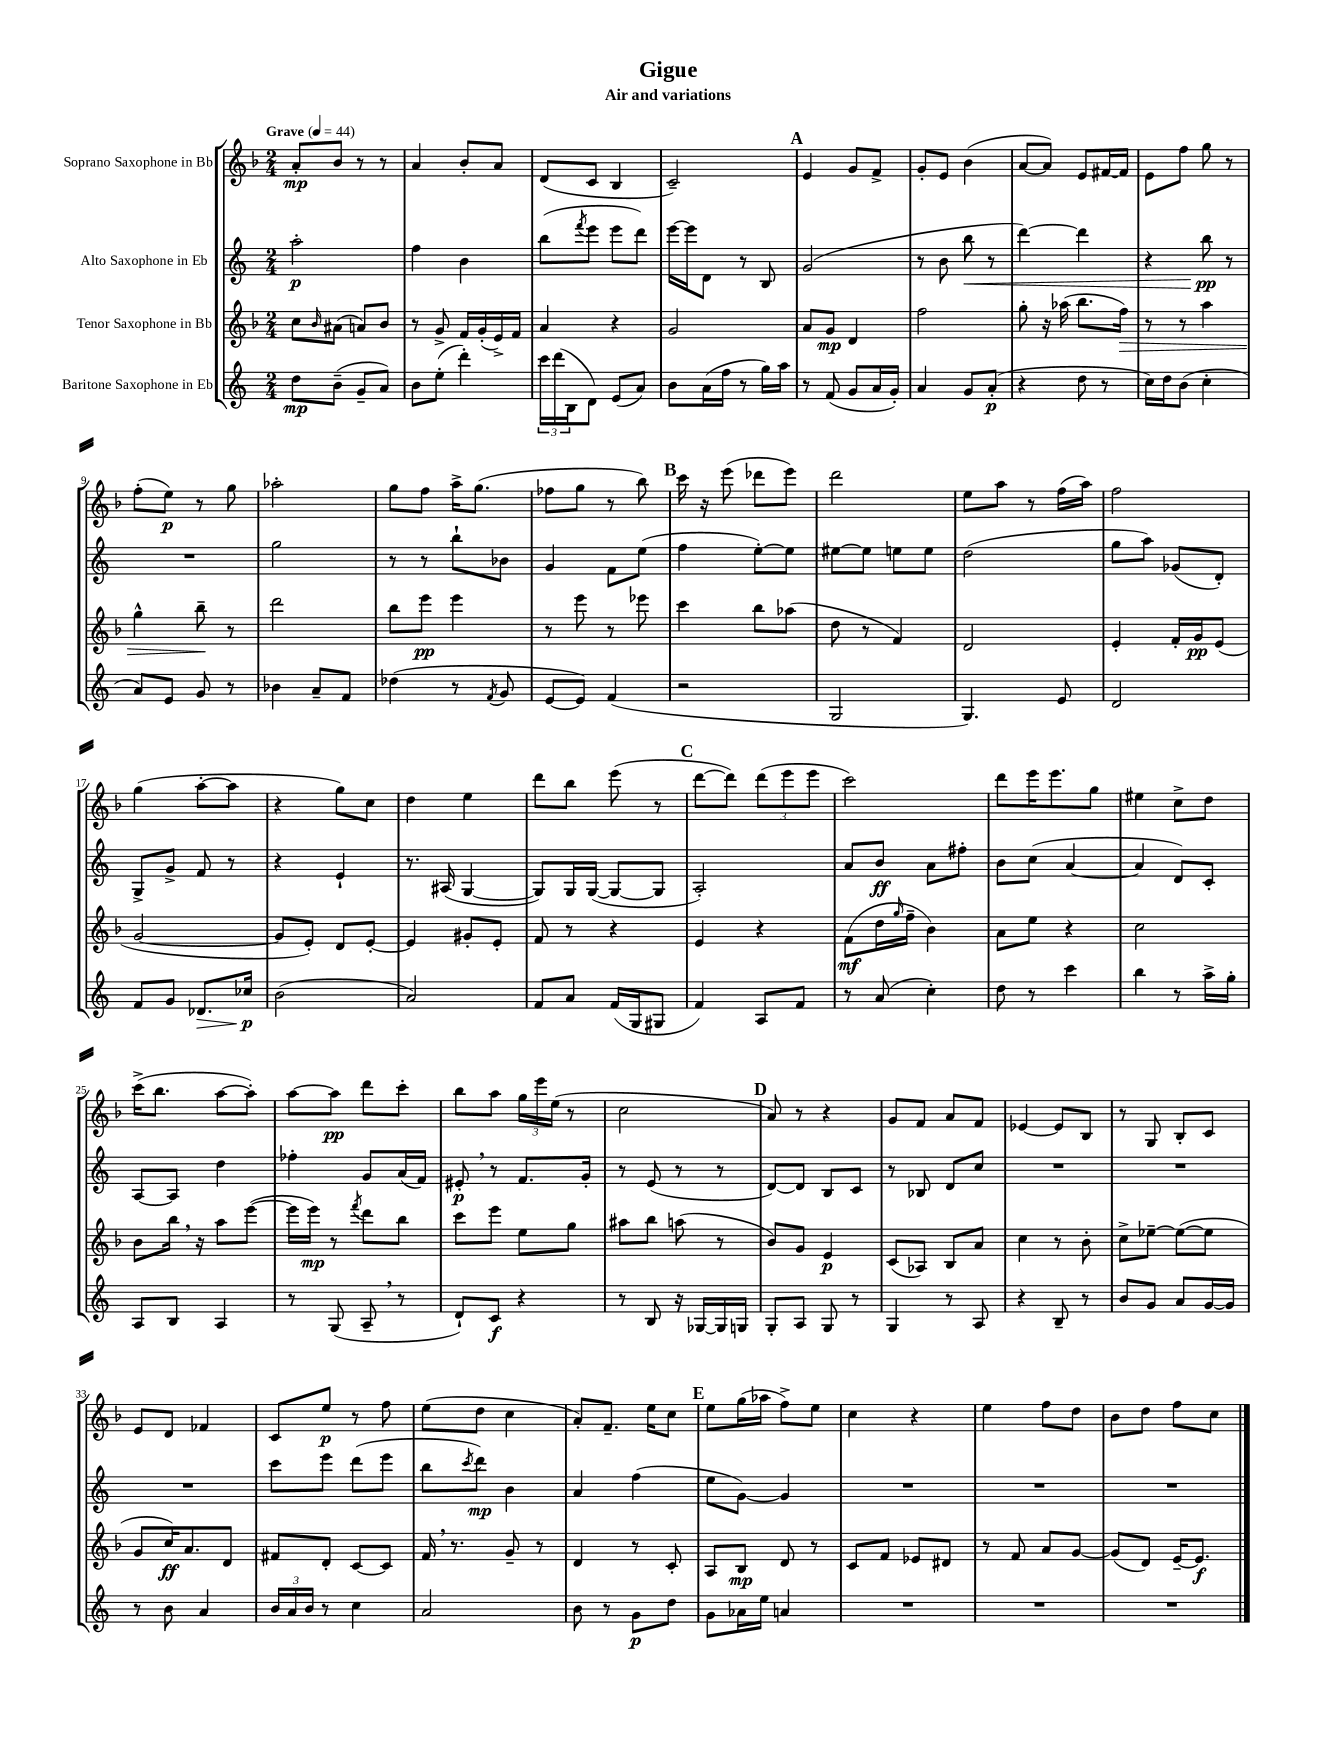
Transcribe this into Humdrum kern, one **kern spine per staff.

**kern	**kern	**kern	**kern
*staff4	*staff3	*staff2	*staff1
*clefG2	*clefG2	*clefG2	*clefG2
*k[]	*k[b-]	*k[]	*k[b-]
*M2/4	*M2/4	*M2/4	*M2/4
*MM44	*MM44	*MM44	*MM44
8dd	8cc	2aa'	8a'
.	16qqb-	.	.
(8b~	(8a#	.	8b-
8g~	8a)	.	8r
8a)	8b-	.	8r
=	=	=	=
8b	8r	4ff	4a
(8ee'	8g^	.	.
4ddd')	16f	4b	8b-'
.	(16g'	.	.
.	16e^)	.	8a
.	16f	.	.
=	=	=	=
24ccc	4a	(8bb	(8d
(24ddd	.	.	.
24B	.	.	.
.	.	8qfff	.
8d)	.	8eee	8c
(8e	4r	8eee	4B-
8a)	.	8ddd)	.
=	=	=	=
8b	2g	[16eee	2c~)
.	.	16eee]	.
(16a	.	8d	.
16ff	.	.	.
8r	.	8r	.
16gg)	.	8B	.
16aa	.	.	.
=	=	=	=
8r	8a	(2g	4e
(8f	8g	.	.
8g	4d	.	8g
16a	.	.	8f^
16g')	.	.	.
=	=	=	=
4a	2ff	8r	8g'
.	.	8b	8e
8g	.	8bb	(4b-
(8a'	.	8r	.
=	=	=	=
4r	8gg'	[4ddd)	[8a
.	16r	.	8a])
.	(16aa-	.	.
8dd	8.bb-	4ddd]	8e
8r	.	.	[16f#
.	16ff)	.	16f#]
=	=	=	=
16cc)	8r	4r	8e
16dd	.	.	.
(8b	8r	.	8ff
4cc'	4aa	8bb	8gg
.	.	8r	8r
=	=	=	=
8a)	4gg^^	2r	(8ff'
8e	.	.	8ee)
8g	8bb-~	.	8r
8r	8r	.	8gg
=	=	=	=
4b-	2ddd	2gg	2aa-'
8a~	.	.	.
8f	.	.	.
=	=	=	=
(4dd-	8bb-	8r	8gg
.	8eee	8r	8ff
8r	4eee	8bb`	16aa^
.	.	.	(8.gg
8qf	.	.	.
8g	.	8b-	.
=	=	=	=
[8e	8r	4g	8ff-
8e])	8eee	.	8gg
(4f	8r	8f	8r
.	8eee-	(8ee	8bb-)
=	=	=	=
2r	4ccc	4ff	16ccc
.	.	.	16r
.	.	.	(8eee
.	8bb-	[8ee')	8ddd-
.	(8aa-	8ee]	8eee)
=	=	=	=
2G	8dd	[8ee#	2ddd
.	8r	8ee#]	.
.	4f)	8ee	.
.	.	8ee	.
=	=	=	=
4.G)	2d	(2dd	8ee
.	.	.	8aa
.	.	.	8r
8e	.	.	(16ff
.	.	.	16aa)
=	=	=	=
2d	4e'	8gg	2ff
.	.	8aa)	.
.	16f'	(8g-	.
.	16g	.	.
.	(8e	8d')	.
=	=	=	=
8f	[2g	8G^	(4gg
8g	.	8g^	.
8.d-	.	8f	[8aa'
.	.	8r	8aa]
16cc-	.	.	.
=	=	=	=
(2b	8g]	4r	4r
.	8e')	.	.
.	8d	4e`	8gg)
.	[8e'	.	8cc
=	=	=	=
2a)	4e]	8.r	4dd
.	.	(16A#	.
.	8g#'	[4G	4ee
.	8e'	.	.
=	=	=	=
8f	8f	8G])	8ddd
8a	8r	16G	8bb-
.	.	([16G	.
(16f	4r	8G_	(8eee
16G	.	.	.
8G#	.	8G]	8r
=	=	=	=
4f)	4e	2A')	[8ddd
.	.	.	8ddd])
8A	4r	.	(12ddd
.	.	.	12eee
8f	.	.	.
.	.	.	12eee
=	=	=	=
8r	(8f	8a	2ccc)
(8a	16dd	8b	.
.	16qqgg	.	.
.	16ff~	.	.
4cc')	4b-)	8a	.
.	.	8ff#'	.
=	=	=	=
8dd	8a	8b	8ddd
8r	8ee	(8cc	16eee
.	.	.	8.eee
4ccc	4r	[4a	.
.	.	.	8gg
=	=	=	=
4bb	2cc	4a]	4ee#
8r	.	8d)	8cc^
16aa^	.	8c'	8dd
16gg'	.	.	.
=	=	=	=
8A	8b-	[8A	(16ccc^
.	.	.	8.bb-
8B	16bb-	8A]	.
.	16r	.	.
4A	8aa	4dd	[8aa
.	([8eee	.	8aa'])
=	=	=	=
8r	16eee]	4ff-'	[8aa
.	16eee)	.	.
(8G	8r	.	8aa]
.	8qfff	.	.
8A~	8ddd	8g	8ddd
8r	8bb-	(16a	8ccc'
.	.	16f)	.
=	=	=	=
8d`)	8ccc	8e#'	8bb-
8c	8eee	8r	8aa
4r	8ee	8.f	24gg
.	.	.	24eee
.	.	.	(24ee
.	8gg	.	8r
.	.	16g'	.
=	=	=	=
8r	8aa#	8r	2cc
8B	8bb-	(8e	.
16r	(8aa	8r	.
[16G-	.	.	.
16G-]	8r	8r	.
16G	.	.	.
=	=	=	=
8G'	8b-)	[8d)	8a)
8A	8g	8d]	8r
8G	4e	8B	4r
8r	.	8c	.
=	=	=	=
4G	(8c	8r	8g
.	8A-)	8B-	8f
8r	8B-	8d	8a
8A	8a	8cc	8f
=	=	=	=
4r	4cc	2r	[4e-
8B~	8r	.	8e-]
8r	8b-'	.	8B-
=	=	=	=
8b	8cc^	2r	8r
8g	[8ee-~	.	8G
8a	(8ee-_	.	8B-'
[16g	8ee-]	.	8c
16g]	.	.	.
=	=	=	=
8r	8g	2r	8e
8b	16cc)	.	8d
.	8.a	.	.
4a	.	.	4f-
.	8d	.	.
=	=	=	=
24b	8f#	8ccc	8c
24a	.	.	.
24b	.	.	.
8r	8d'	8eee	8ee
4cc	[8c	(8ddd	8r
.	8c]	8eee	8ff
=	=	=	=
2a	16f	8bb	(8ee
.	8.r	.	.
.	.	8qccc	.
.	.	8ddd)	8dd
.	8g~	4b	4cc
.	8r	.	.
=	=	=	=
8b	4d	4a	8a')
8r	.	.	8.f~
8g	8r	(4ff	.
.	.	.	16ee
8dd	8c'	.	8cc
=	=	=	=
8g	8A	8ee	8ee
16a-	8B-	[8g)	(16gg
16ee	.	.	16aa-
4a	8d	4g]	8ff^)
.	8r	.	8ee
=	=	=	=
2r	8c	2r	4cc
.	8f	.	.
.	8e-	.	4r
.	8d#	.	.
=	=	=	=
2r	8r	2r	4ee
.	8f	.	.
.	8a	.	8ff
.	[8g	.	8dd
=	=	=	=
2r	(8g]	2r	8b-
.	8d)	.	8dd
.	[16e~	.	8ff
.	8.e]	.	.
.	.	.	8cc
==	==	==	==
*-	*-	*-	*-
